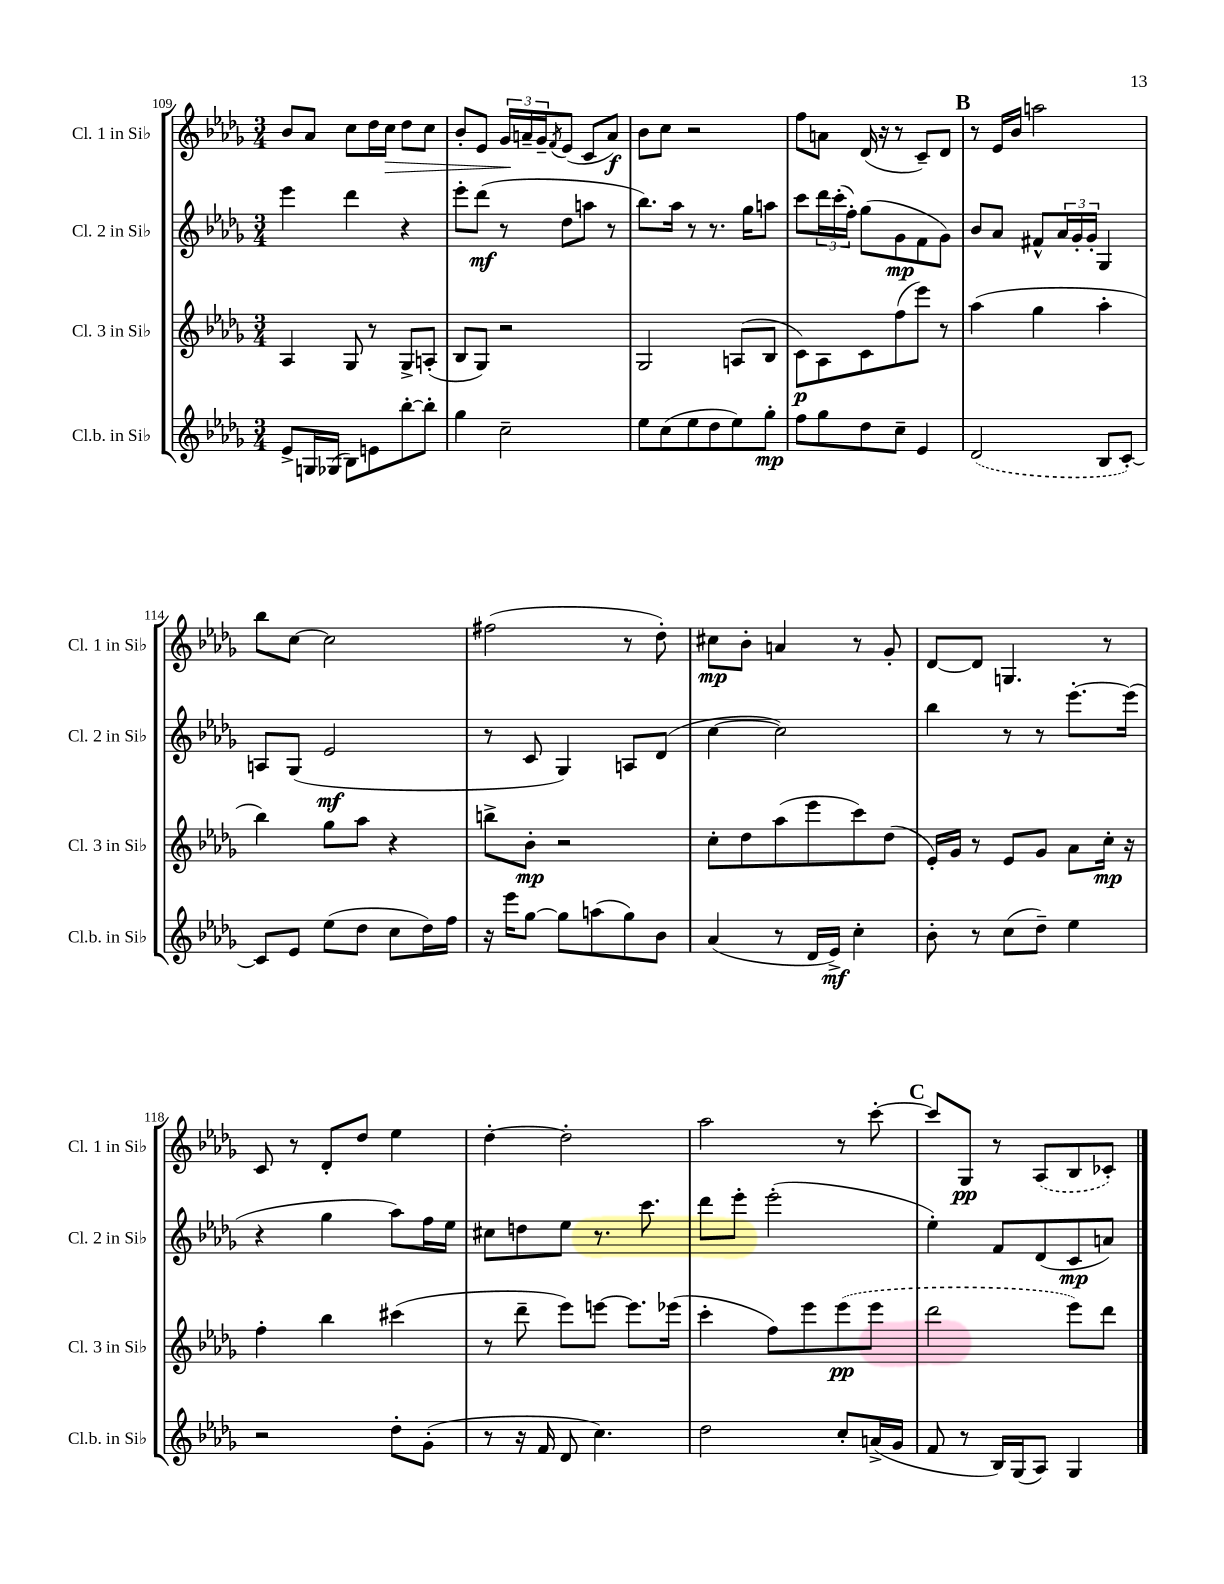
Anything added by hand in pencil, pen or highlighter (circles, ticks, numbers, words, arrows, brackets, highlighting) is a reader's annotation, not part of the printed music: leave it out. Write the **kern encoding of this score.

**kern	**dynam	**kern	**dynam	**kern	**dynam	**kern	**dynam
*part4	*part4	*part3	*part3	*part2	*part2	*part1	*part1
*staff4	*staff4	*staff3	*staff3	*staff2	*staff2	*staff1	*staff1
*I"Cl.b. in Si♭	*	*I"Cl. 3 in Si♭	*	*I"Cl. 2 in Si♭	*	*I"Cl. 1 in Si♭	*
*I'Cl.b. in Si♭	*	*I'Cl. 3 in Si♭	*	*I'Cl. 2 in Si♭	*	*I'Cl. 1 in Si♭	*
*clefG2	*	*clefG2	*	*clefG2	*	*clefG2	*
*k[b-e-a-d-g-]	*	*k[b-e-a-d-g-]	*	*k[b-e-a-d-g-]	*	*k[b-e-a-d-g-]	*
*M3/4	*	*M3/4	*	*M3/4	*	*M3/4	*
=109	=109	=109	=109	=109	=109	=109	=109
8e-^/L	.	4A-/	.	4eee-\	.	8b-/L	.
16Gn/L	.	.	.	.	.	8a-/J	.
(16G-X/JJ	.	.	.	.	.	.	.
8B-\L)	.	8G-/	.	4ddd-\	.	8cc\L	.
8en\	.	8r	.	.	.	16dd-\L	.
!	!	!	!	!	!	!	!LO:HP:b
.	.	.	.	.	.	16cc\JJ	>
[8bb-'\	.	8G-^/L	.	4r	.	8dd-\L	.
8bb-'\J]	.	(8An'/J	.	.	.	8cc\J	.
=110	=110	=110	=110	=110	=110	=110	=110
4gg-\	.	8B-/L	.	8eee-'\L	.	8b-'/L	.
.	.	8G-/J)	.	(8ddd-\J	mf	8e-/J	.
2cc~\	.	2r	.	8r	.	24g-/LL	.
.	.	.	.	.	.	24an~/	]
.	.	.	.	.	.	24g-~/J	.
.	.	.	.	.	.	8qf/	.
.	.	.	.	8dd-\L	.	(8e-/J	.
.	.	.	.	8aan\J	.	8c/L	.
.	.	.	.	8r	.	8a/J)	f
=111	=111	=111	=111	=111	=111	=111	=111
8ee-\L	.	2G-/	.	8.bb-\L)	.	8b-\L	.
(8cc\	.	.	.	.	.	8cc\J	.
.	.	.	.	16aa-\Jk	.	.	.
8ee-\	.	.	.	8r	.	2r	.
8dd-\	.	.	.	8.r	.	.	.
8ee-\)	.	(8An/L	.	.	.	.	.
.	.	.	.	16gg-\KL	.	.	.
8gg-'\J	mp	8B-/J	.	8aan\J	.	.	.
=112	=112	=112	=112	=112	=112	=112	=112
8ff\L	.	8c\L)	p	8ccc\L	.	8ff\L	.
8gg-\	.	8A-\	.	24ddd-\L	.	8an\J	.
.	.	.	.	(24ccc'\	.	.	.
.	.	.	.	24ff'\JJ)	.	.	.
8dd-\	.	8c\	.	(8gg-\L	.	(16d-/	.
.	.	.	.	.	.	16r	.
8cc~\J	.	(8ff\	.	8g-\	mp	8r	.
4e-/	.	8eee-\J)	.	8f\	.	8c~/L)	.
.	.	8r	.	8g-\J)	.	8d-/J	.
!!LO:REH:place=s1:t=B
=113	=113	=113	=113	=113	=113	=113	=113
(2d-/	.	(4aa-\	.	8b-/L	.	8r	.
.	.	.	.	8a-/J	.	16e-/LL	.
.	.	.	.	.	.	16b-/JJ	.
.	.	4gg-\	.	8f#X^^/L	.	2aan\	.
.	.	.	.	24a-/L	.	.	.
.	.	.	.	24g-'/	.	.	.
.	.	.	.	24g-'/JJ	.	.	.
8B-/L	.	4aa-'\	.	4G-/	.	.	.
[8c'/J)	.	.	.	.	.	.	.
!!LO:LB:g=z
=114	=114	=114	=114	=114	=114	=114	=114
8c/L]	.	4bb-\)	.	8An/L	.	8bb-\L	.
8e-/J	.	.	.	(8G-/J	.	[8cc\J	.
(8ee-\L	.	8gg-\L	.	2e-/	mf	2cc\]	.
8dd-\J	.	8aa-\J	.	.	.	.	.
8cc\L	.	4r	.	.	.	.	.
16dd-\L)	.	.	.	.	.	.	.
16ff\JJ	.	.	.	.	.	.	.
=115	=115	=115	=115	=115	=115	=115	=115
16r	.	8bbn^\L	.	8r	.	(2ff#X\	.
16eee-\KL	.	.	.	.	.	.	.
[8gg-\J	.	8b-'\J	mp	8c/	.	.	.
8gg-\L]	.	2r	.	4G-/)	.	.	.
(8aan\	.	.	.	.	.	.	.
8gg-\)	.	.	.	8An/L	.	8r	.
8b-\J	.	.	.	(8d-/J	.	8dd-'\)	.
=116	=116	=116	=116	=116	=116	=116	=116
(4a-/	.	8cc'\L	.	[4cc\	.	8cc#X\L	mp
.	.	8dd-\	.	.	.	8b-'\J	.
8r	.	(8aa-\	.	2cc\])	.	4an/	.
16d-/LL	.	8eee-\	.	.	.	.	.
16e-^/JJ)	mf	.	.	.	.	.	.
4cc'\	.	8ccc\)	.	.	.	8r	.
.	.	(8dd-\J	.	.	.	8g-'/	.
=117	=117	=117	=117	=117	=117	=117	=117
8b-'\	.	16e-'/LL)	.	4bb-\	.	[8d-/L	.
.	.	16g-/JJ	.	.	.	.	.
8r	.	8r	.	.	.	8d-/J]	.
(8cc\L	.	8e-/L	.	8r	.	4.Gn/	.
8dd-~\J)	.	8g-/J	.	8r	.	.	.
4ee-\	.	8a-\L	.	[8.eee-'\L	.	.	.
.	.	16cc'\Jk	mp	.	.	8r	.
.	.	16r	.	(16eee-\Jk]	.	.	.
!!LO:LB:g=z
=118	=118	=118	=118	=118	=118	=118	=118
2r	.	4ff'\	.	4r	.	8c/	.
.	.	.	.	.	.	8r	.
.	.	4bb-\	.	4gg-\	.	8d-'/L	.
.	.	.	.	.	.	8dd-/J	.
8dd-'\L	.	(4ccc#X\	.	8aa-\L)	.	4ee-\	.
(8g-'\J	.	.	.	16ff\L	.	.	.
.	.	.	.	16ee-\JJ	.	.	.
=119	=119	=119	=119	=119	=119	=119	=119
8r	.	8r	.	8cc#X\L	.	[4dd-'\	.
16r	.	8ddd-~\	.	8ddn\	.	.	.
16f/	.	.	.	.	.	.	.
8d-/	.	8eee-\L)	.	8ee-\J	.	2dd-'\]	.
4.cc\)	.	[8eeen\J	.	8.r	.	.	.
.	.	8.eee\L]	.	.	.	.	.
.	.	.	.	8.ccc\	.	.	.
.	.	(16eee-X\Jk	.	.	.	.	.
=120	=120	=120	=120	=120	=120	=120	=120
2dd-\	.	4ccc'\	.	8ddd-\L	.	2aa-\	.
.	.	.	.	8eee-'\J	.	.	.
.	.	8ff\L)	.	(2eee-'\	.	.	.
.	.	8eee-\	.	.	.	.	.
8cc'/L	.	(8eee-\	pp	.	.	8r	.
(16an^/L	.	8eee-\J	.	.	.	[8ccc'\	.
16g-/JJ	.	.	.	.	.	.	.
!!LO:REH:place=s1:t=C
=121	=121	=121	=121	=121	=121	=121	=121
8f/	.	2ddd-\	.	4ee-'\)	.	8ccc/L]	.
8r	.	.	.	.	.	8G-/J	pp
16B-/LL)	.	.	.	8f/L	.	8r	.
(16G-/J	.	.	.	.	.	.	.
8A-/J)	.	.	.	(8d-/	.	(8A-/L	.
4G-/	.	8eee-\L)	.	8c/	mp	8B-/	.
.	.	8ddd-\J	.	8an/J)	.	8c-X'/J)	.
==	==	==	==	==	==	==	==
*-	*-	*-	*-	*-	*-	*-	*-
